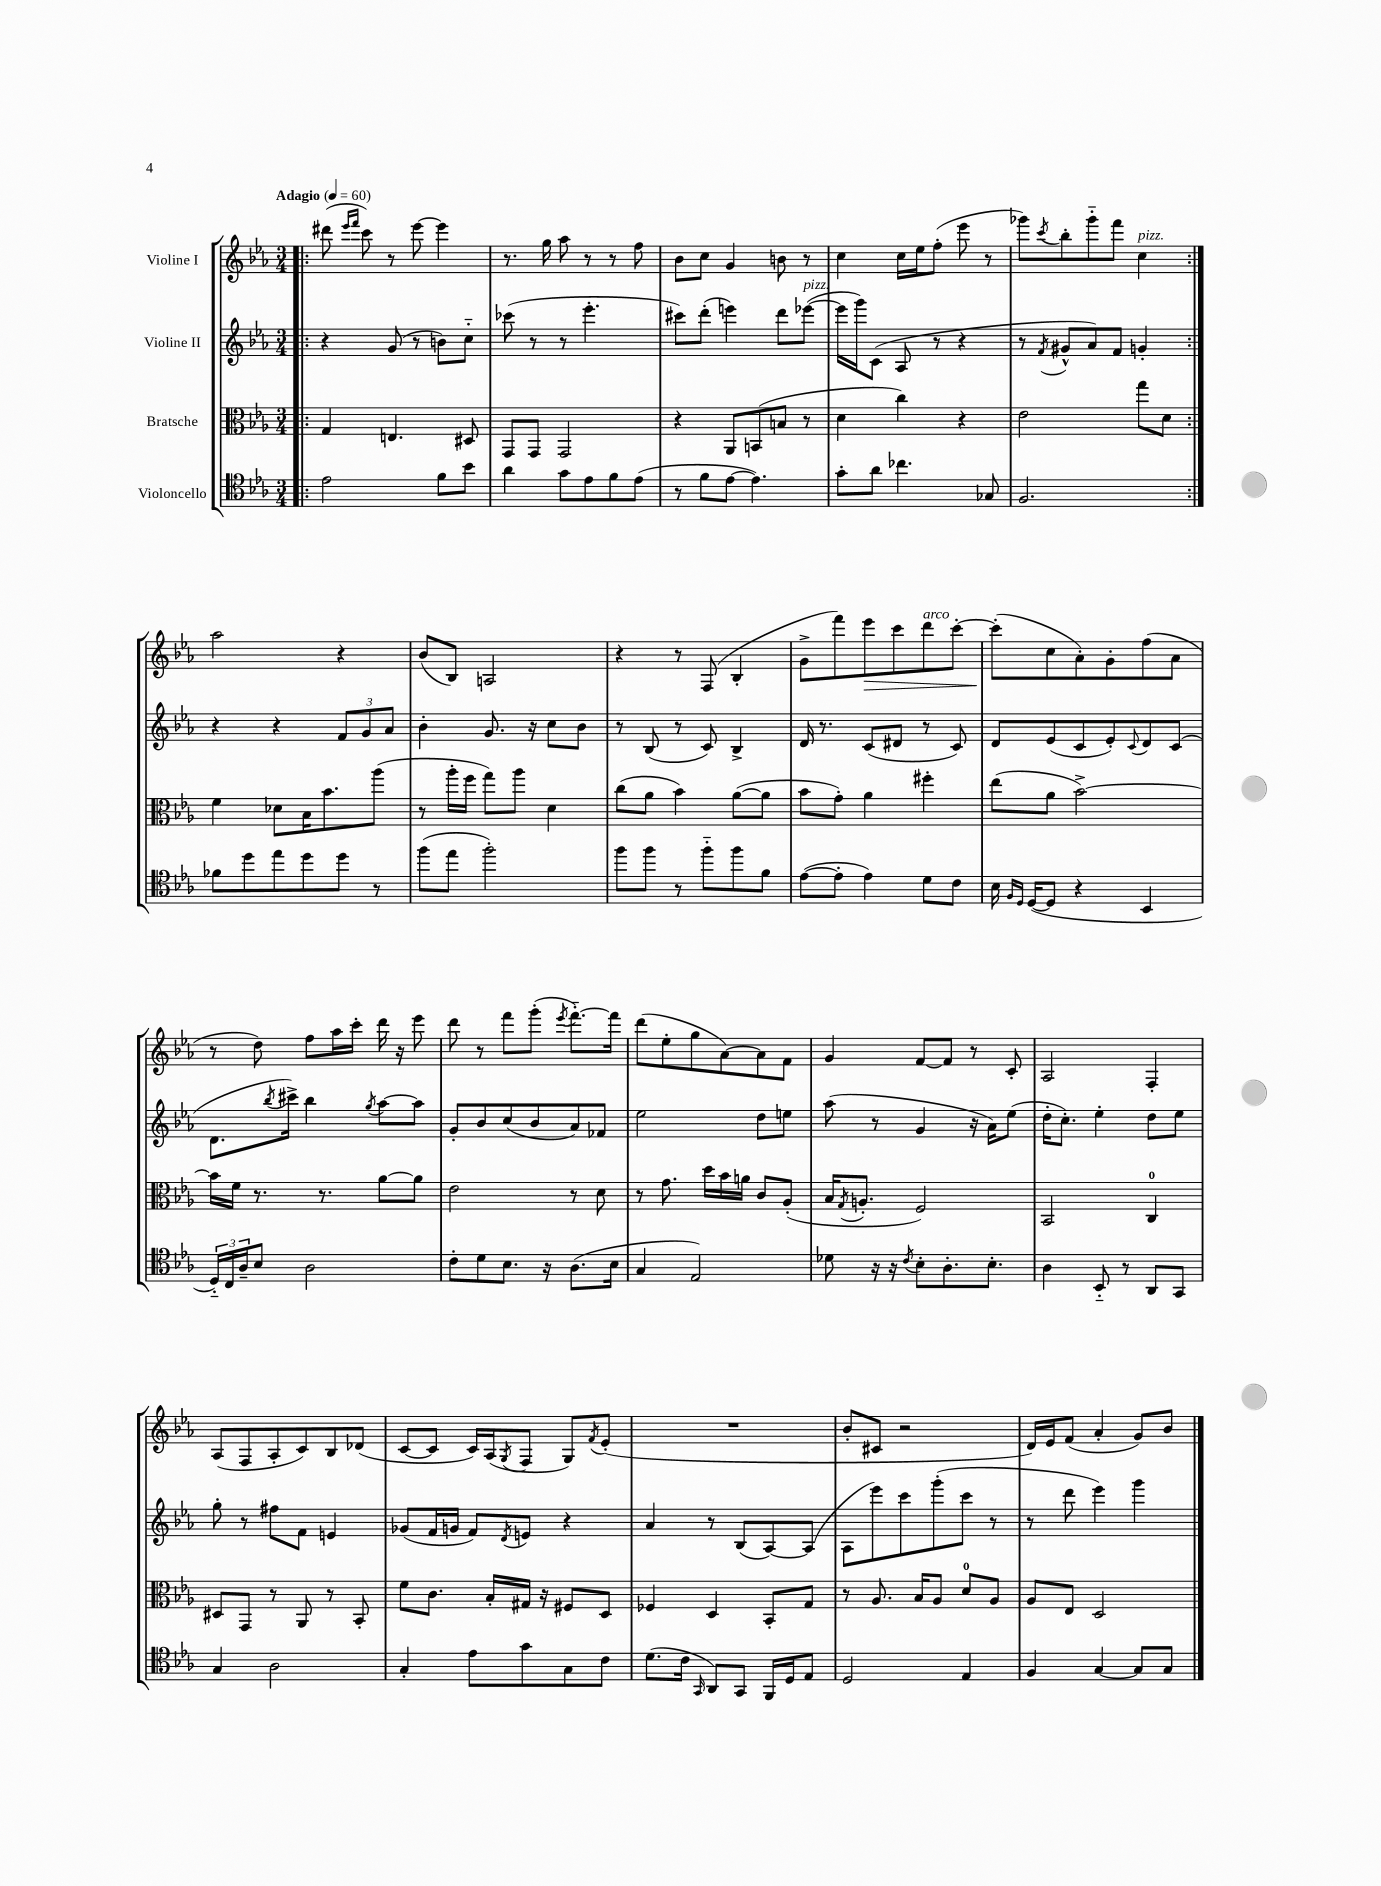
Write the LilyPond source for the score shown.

<<
\new StaffGroup <<
\new Staff = "s0" \with { instrumentName = "Violine I" } {
    \clef treble \key ees \major \numericTimeSignature \time 3/4 \tempo "Adagio" 4 = 60
    \repeat volta 2 { \bar ".|:" dis'''8( \grace { ees'''16 f'''16 } c'''8) r8 ees'''8~ ees'''4 |
    r8. g''16 aes''8 r8 r8 f''8 |
    bes'8 c''8 g'4 b'8 r8 |
    c''4 c''16 ees''16 f''8-.( ees'''8 r8 |
    ges'''8) \acciaccatura { c'''8 } bes''8-. ges'''8-_ f'''8 c''4^\markup { \italic "pizz." } | }
    aes''2 r4 |
    bes'8( bes8) a2 |
    r4 r8 f8( bes4-. |
    g'8-> f'''8) ees'''8\> c'''8 d'''8^\markup { \italic "arco" } c'''8~-. |
    c'''8-.\!( c''8 aes'8-.) g'8-. f''8( aes'8 |
    r8 d''8) f''8 aes''16 c'''16-. d'''16 r16 ees'''8 |
    d'''8 r8 f'''8 g'''8-.( \acciaccatura { ees'''8 } f'''8.~-_) f'''16 |
    d'''8( ees''8-. g''8 aes'8~) aes'8 f'8 |
    g'4 f'8~ f'8 r8 c'8-. |
    aes2 f4-. |
    aes8( f8 aes8-. c'8) bes8 des'8( |
    c'8~ c'8 c'16) aes16( \acciaccatura { g8 } f8 g8) \acciaccatura { f'8 } ees'8-.( |
    R2. |
    bes'8-. cis'8 r2 |
    d'16) ees'16 f'8( aes'4-. g'8) bes'8 \bar "|." |
}
\new Staff = "s1" \with { instrumentName = "Violine II" } {
    \clef treble \key ees \major \numericTimeSignature \time 3/4
    \repeat volta 2 { \bar ".|:" r4 g'8( r8 b'8) c''8-_ |
    ces'''8( r8 r8 ees'''4.-. |
    cis'''8) d'''8-.( e'''4) d'''8 ees'''8~^\markup { \italic "pizz." }( |
    ees'''16 g'''16) c'8( aes8 r8 r4 |
    r8 \acciaccatura { f'8 } gis'8-^ aes'8) f'8 g'4-. | }
    r4 r4 \tuplet 3/2 { f'8 g'8 aes'8 } |
    bes'4-. g'8. r16 c''8 bes'8 |
    r8 bes8( r8 c'8) bes4-> |
    d'16 r8. c'8( dis'8 r8 c'8) |
    d'8 ees'8( c'8 ees'8-.) \appoggiatura { c'8 } d'8 c'8( |
    d'8. \acciaccatura { bes''8 } cis'''16->) bes''4 \acciaccatura { g''8 } aes''8~ aes''8 |
    g'8-. bes'8 c''8( bes'8 aes'8) fes'8 |
    ees''2 d''8 e''8 |
    aes''8( r8 g'4 r16 aes'16) ees''8( |
    d''16-. c''8.-.) ees''4-. d''8 ees''8 |
    g''8-. r8 fis''8 f'8 e'4 |
    ges'8( f'16 g'16 f'8) \acciaccatura { d'8 } e'8 r4 |
    aes'4 r8 bes8( aes8~) aes8( |
    aes8 ees'''8) c'''8 g'''8-.( c'''8 r8 |
    r8 d'''8 ees'''4) g'''4 \bar "|." |
}
\new Staff = "s2" \with { instrumentName = "Bratsche" } {
    \clef alto \key ees \major \numericTimeSignature \time 3/4
    \repeat volta 2 { \bar ".|:" g4 e4. dis8 |
    g,8 g,8 g,2 |
    r4 aes,8 b,8( b8 r8 |
    d'4 c''4) r4 |
    ees'2 g''8 d'8 | }
    f'4 des'8 bes16 bes'8. aes''8( |
    r8 aes''16-. f''16 g''8) aes''8 d'4 |
    c''8( aes'8 bes'4) aes'8~( aes'8 |
    bes'8 g'8-.) aes'4 fis''4-. |
    ees''8( aes'8 bes'2~->) |
    bes'16 f'16 r8. r8. aes'8~ aes'8 |
    ees'2 r8 d'8 |
    r8 g'8. d''16 bes'16 a'16 c'8 aes8-.( |
    bes16 \acciaccatura { g8 } a8.-. f2) |
    bes,2 c4-0 |
    dis8 g,8 r8 aes,8 r8 bes,8-. |
    f'8 c'8. bes16-. gis16 r16 fis8 d8 |
    fes4 d4 bes,8-. g8 |
    r8 aes8. bes16 aes8 d'8-0 aes8 |
    aes8 ees8 d2 \bar "|." |
}
\new Staff = "s3" \with { instrumentName = "Violoncello" } {
    \clef tenor \key ees \major \numericTimeSignature \time 3/4
    \repeat volta 2 { \bar ".|:" ees'2 f'8 bes'8 |
    aes'4 g'8 ees'8 f'8 ees'8( |
    r8 f'8 ees'8~ ees'4.) |
    g'8-. aes'8 ces''4. ges8 |
    f2. | }
    fes'8 d''8 ees''8 d''8 d''8 r8 |
    f''8( ees''8 f''2-.) |
    f''8 f''8 r8 f''8-_ f''8 f'8 |
    ees'8~( ees'8-. ees'4) d'8 c'8 |
    bes16 \grace { f16 d16 } d16~( d8 r4 bes,4 |
    \tuplet 3/2 { d16-_) c16 aes16-- } bes8 aes2 |
    c'8-. d'8 bes8. r16 aes8.( bes16 |
    g4 ees2) |
    des'8 r16 r16 \acciaccatura { c'8 } bes8-. aes8.-. bes8.-. |
    aes4 bes,8-_ r8 aes,8 g,8 |
    g4 aes2 |
    g4-. ees'8 g'8 g8 c'8 |
    d'8.( c'16 \grace { g,16 } aes,8) g,8 f,16 d16 ees8 |
    d2 ees4 |
    f4 g4~ g8 g8 \bar "|." |
}
>>
>>
\layout { \context { \Score \remove "Bar_number_engraver" } }
